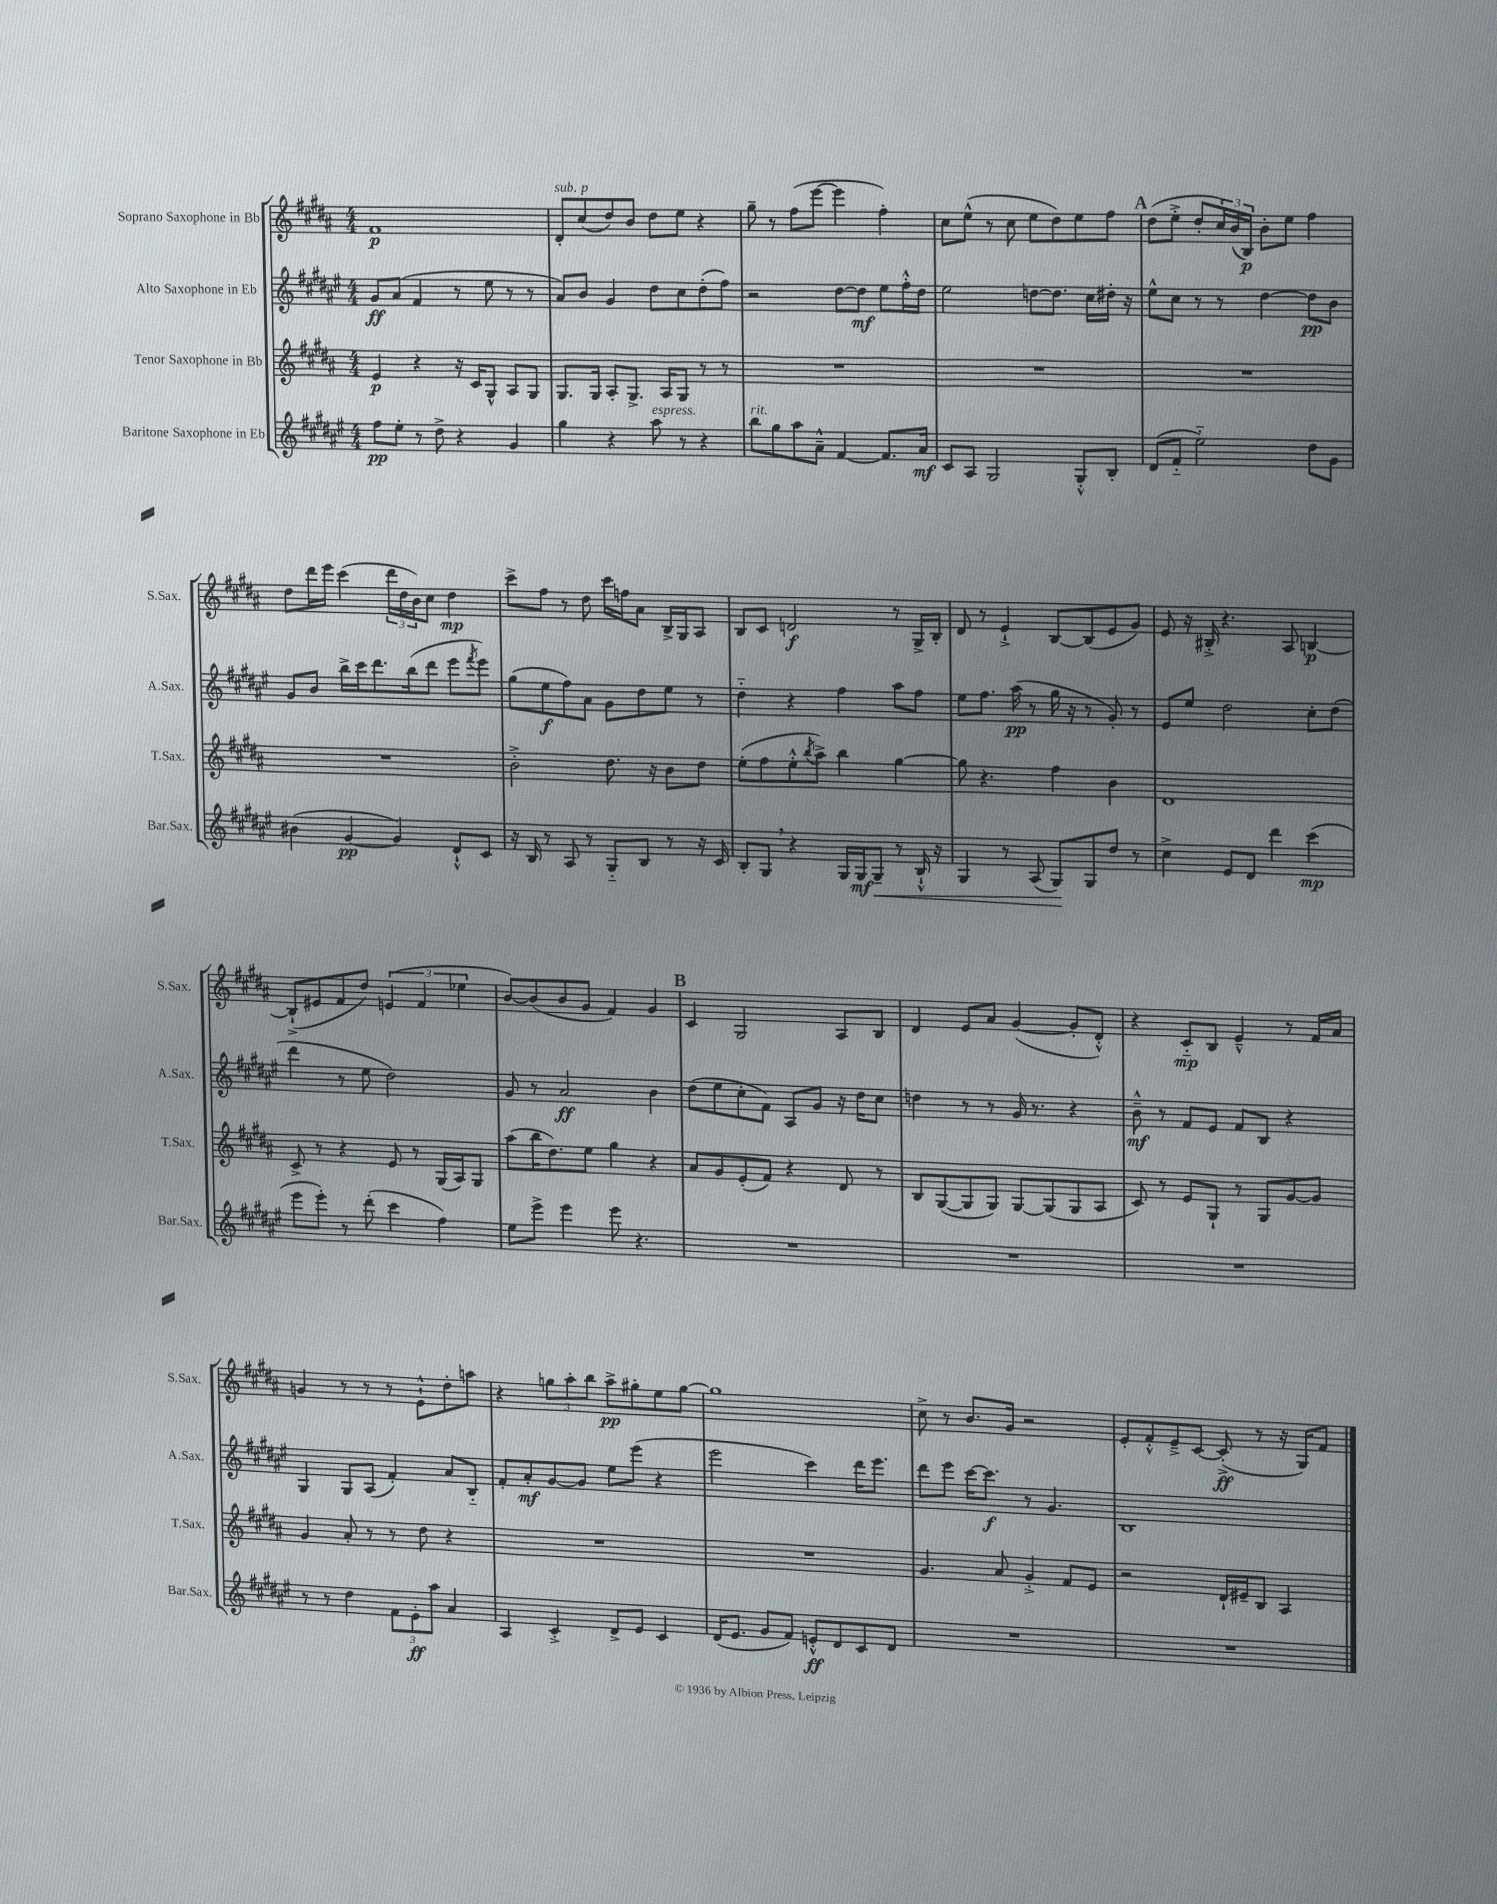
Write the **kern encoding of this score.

**kern	**kern	**kern	**kern
*staff4	*staff3	*staff2	*staff1
*clefG2	*clefG2	*clefG2	*clefG2
*k[f#c#g#d#a#e#]	*k[f#c#g#d#a#]	*k[f#c#g#d#a#e#]	*k[f#c#g#d#a#]
*M4/4	*M4/4	*M4/4	*M4/4
8ff#	4e	8g#	1f#
8ee#'	.	(8a#	.
8r	4r	4f#	.
8dd#^	.	.	.
4r	16r	8r	.
.	16c#	.	.
.	8G#^^	8ee#	.
4g#	8A#	8r	.
.	8G#	8r	.
=	=	=	=
4gg#	8.G#	8a#)	8d#'
.	.	8b	(8cc#
.	16G#	.	.
4r	8A#'	4g#	8dd#)
.	8.G#^	.	8b
8aa#	.	8dd#	8dd#
.	16A#	.	.
8r	8G#	8cc#	8ee
4r	8r	(8dd#'	4r
.	8r	8ff#)	.
=	=	=	=
8bb	1r	2r	8gg#~
8gg#	.	.	8r
8aa#	.	.	(8ff#
8a#~^^	.	.	[8eee
[4f#	.	[8dd#	4eee]
.	.	8dd#]	.
8.f#]	.	8ee#	4ff#')
.	.	16ff#'^^	.
16a#	.	16dd#	.
=	=	=	=
8c#	1r	2ee#	8cc#
8A#	.	.	(8ee^^
2G#	.	.	8r
.	.	.	8cc#
.	.	[8dd	8ee
.	.	8.dd]	8dd#)
8G#'^^	.	.	8ee
.	.	16cc#	.
8B'	.	16dd#'	8ff#
.	.	16r	.
=	=	=	=
(8d#	1r	8ee#^^	(8dd#
8f#'~	.	8cc#	8ee'^
2ee#'~)	.	8r	8dd#'
.	.	8r	24cc#)
.	.	.	(24b
.	.	.	24B)
.	.	[4dd#	8b'
.	.	.	8ee
8dd#	.	8dd#]	4ff#
8g#	.	8b	.
=	=	=	=
(4b#	1r	8g#	8dd#
.	.	8b	16ddd#
.	.	.	16eee
[4g#	.	16bb^	(4ccc#
.	.	16ccc#	.
.	.	8.ddd#	.
4g#])	.	.	24ddd#
.	.	.	24dd#
.	.	(16bb	.
.	.	.	24b)
.	.	8ddd#	8cc#
8d#`^^	.	8eee#	4dd#
.	.	8qfff#	.
8c#	.	8eee#)	.
=	=	=	=
16r	2b'^	(8gg#	8ccc#^
16B	.	.	.
8r	.	8ee#	8ff#
8A#	.	8ff#)	8r
8r	.	8a#	8dd#
8G#'~	8.dd#	8g#	16ccc#
.	.	.	16ff
8B	.	8dd#	8a#
.	16r	.	.
8r	8b	8ee#	16B^
.	.	.	16G#
16r	8dd#	8r	8A#
16c#	.	.	.
=	=	=	=
8B'	(8ee'	4dd#'~	8B
8G#	8ff#	.	8c#
4r	8ee'^^	4r	2d
.	8qbb	.	.
.	8aa#^)	.	.
16G#	4bb	4ff#	.
16G#	.	.	.
8G#~	.	.	.
8r	[4gg#	8aa#	8r
16B`^^	.	8ff#	16G#^
16r	.	.	16B'
=	=	=	=
4G#	8gg#]	8ee#	8d#
.	4.r	8.ff#	8r
8r	.	.	4e`^
.	.	(16aa#	.
(8A#	.	8r	.
8G#)	4ff#	16gg#	[8B
.	.	16r	.
8G#	.	8r	(8B]
8dd#	4b	8g#')	8e
8r	.	8r	8g#)
=	=	=	=
4cc#^	1d#	8e#	8e
.	.	8ee#	16r
.	.	.	16B#'^
8e#	.	2dd#	4.r
8d#	.	.	.
4ddd#	.	.	.
.	.	.	8A#
(4ccc#	.	8cc#'	[4B
.	.	(8dd#	.
=	=	=	=
8eee#	8c#^	4ddd#	(8B`^]
8eee#')	8r	.	8e#
8r	4r	8r	8f#
(8ddd#'	.	8ee#	8dd#)
4ccc#	8e	2dd#)	(6e
.	8r	.	.
.	.	.	6f#
4ff#)	(16G#	.	.
.	16A#)	.	.
.	.	.	6ee-
.	8G#	.	.
=	=	=	=
8ee#	(8aa#	8g#	[8b)
8eee#^	16bb	8r	(8b]
.	8.dd#)	.	.
4eee#	.	2a#	8b
.	8ee	.	8g#
8eee#	4gg#	.	4f#)
4.r	.	.	.
.	4r	4b	4g#
=	=	=	=
1r	8a#	(8dd#	4c#
.	8g#	8ee#	.
.	(8e'	8cc#'	2G#
.	8f#)	8f#)	.
.	4r	8A#	.
.	.	8g#	.
.	8d#	16r	8A#
.	.	16dd#	.
.	8r	8cc#	8B
=	=	=	=
1r	8B	4dd	4d#
.	([8G#	.	.
.	8G#]	8r	8e
.	8G#)	8r	8a#
.	[8G#	16g#	([4g#
.	.	8.r	.
.	(8G#]	.	.
.	8G#	4r	8g#']
.	8A#	.	8d#'^^)
=	=	=	=
1r	8c#)	8b~^^	4r
.	8r	8r	.
.	8e	8f#	8c#'~
.	8G#`	8e#	8B
.	8r	8f#	4e~^^
.	8G#	8B	.
.	[8g#	4r	8r
.	8g#]	.	16f#
.	.	.	16a#
=	=	=	=
8r	4g#	4G#	4g
8r	.	.	.
4dd#	8a#'	8G#	8r
.	8r	(8A#	8r
12f#	8r	4f#')	8r
12e#'	.	.	.
.	8dd#	.	8e`^^
12aa#	.	.	.
4a#	4r	8a#	8dd#'
.	.	8B'~	8aa
=	=	=	=
4A#	1r	8f#'	4r
.	.	8a#'	.
4c#'^	.	[8g#	12gg
.	.	.	12aa#'
.	.	8g#]	.
.	.	.	12bb
8d#^	.	8ee#	8aa#^
8e#	.	(8eee#	8gg#'
4c#	.	4r	8ee
.	.	.	[8gg#
=	=	=	=
(16d#	1r	2eee#	1gg#]
8.e#	.	.	.
8g#	.	.	.
8f#)	.	.	.
8e'^^	.	4ccc#)	.
8d#	.	.	.
8c#	.	16ddd#	.
.	.	8.eee#	.
8d#	.	.	.
=	=	=	=
1r	4.g#	8ddd#	8cc#^
.	.	8eee#	8r
.	.	[16ccc#	8.b
.	.	8.ccc#]	.
.	8a#	.	.
.	.	.	16g#
.	4g#'^	8r	2r
.	.	4.g#	.
.	8f#	.	.
.	8e	.	.
=	=	=	=
1r	2r	1B	8e'
.	.	.	8f#'^^
.	.	.	8e~^
.	.	.	[8c#
.	16d#`	.	(8c#'^]
.	16e#~	.	.
.	8B	.	8r
.	4A#	.	16r
.	.	.	16G#)
.	.	.	8f#
==	==	==	==
*-	*-	*-	*-
